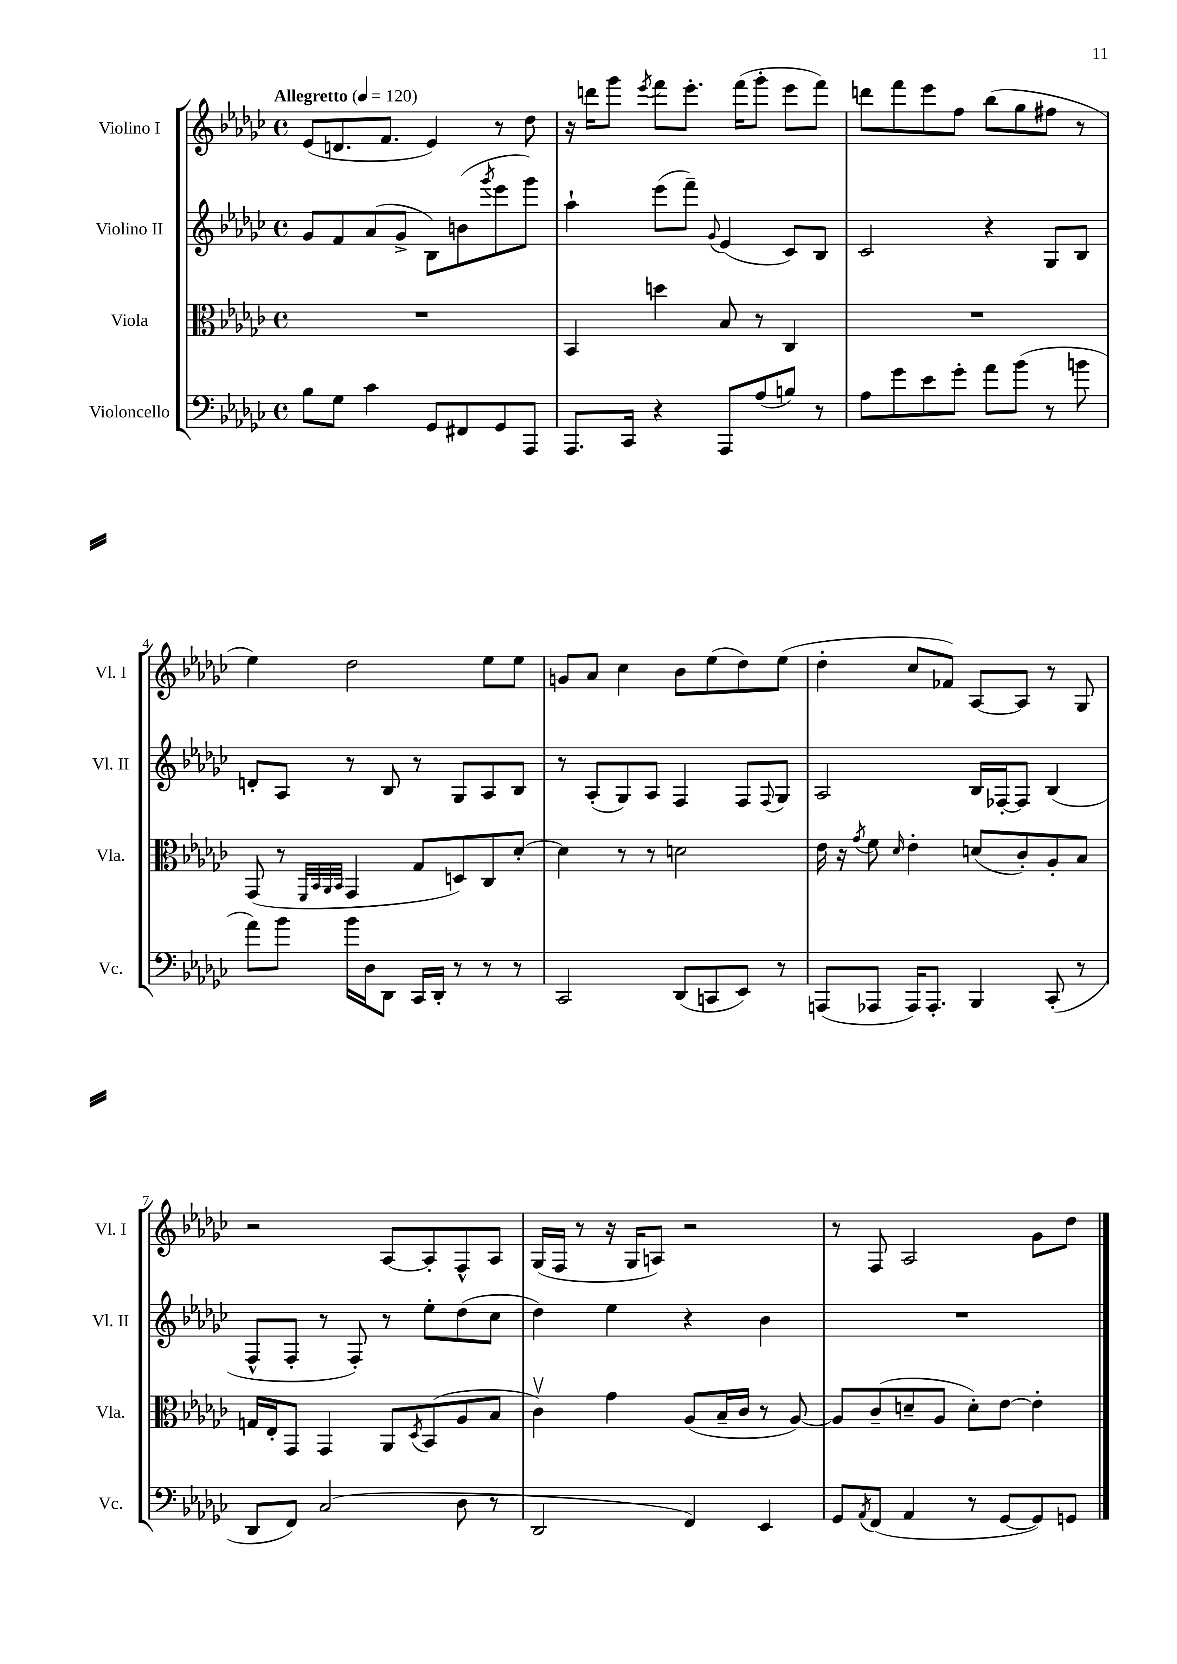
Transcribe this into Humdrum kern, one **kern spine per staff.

**kern	**kern	**kern	**kern
*part4	*part3	*part2	*part1
*staff4	*staff3	*staff2	*staff1
*I"Violoncello	*I"Viola	*I"Violino II	*I"Violino I
*I'Vc.	*I'Vla.	*I'Vl. II	*I'Vl. I
*clefF4	*clefC3	*clefG2	*clefG2
*k[b-e-a-d-g-c-]	*k[b-e-a-d-g-c-]	*k[b-e-a-d-g-c-]	*k[b-e-a-d-g-c-]
*M4/4	*M4/4	*M4/4	*M4/4
*met(c)	*met(c)	*met(c)	*met(c)
*MM120	*MM120	*MM120	*MM120
=1	=1	=1	=1
!	!	!	!LO:TX:a:B:t=Allegretto
8B-\L	1r	8g-/L	(8e-/L
8G-\J	.	8f/	8.dn/
4c-\	.	(8a-/	.
.	.	.	8.f/J
.	.	8g-^/J	.
8GG-/L	.	8B-\L)	4e-/)
8FF#X/	.	(8bn\	.
.	.	8qggg-/	.
8GG-/	.	8eee-\	8r
8AAA-/J	.	8ggg-\J)	8dd-\
=2	=2	=2	=2
8.AAA-/L	4BB-/	4aa-`\	16r
.	.	.	16dddn\KL
.	.	.	8ggg-\J
16CC-/Jk	.	.	.
.	.	.	8qeee-/
4r	4ddn\	(8eee-\L	8fff\L
.	.	8fff~\J)	8.eee-'\J
.	.	8qqg-/	.
8AAA-/L	8B-/	(4e-/	.
.	.	.	(16fff\KL
(8A-/	8r	.	8ggg-'\J
8Bn/J)	4C-/	8c-/L)	8eee-\L
8r	.	8B-/J	8fff\J)
=3	=3	=3	=3
8A-\L	1r	2c-/	8dddn\L
8g-\	.	.	8fff\
8e-\	.	.	8eee-\
8g-'\J	.	.	8ff\J
8a-\L	.	4r	(8bb-\L
(8b-\J	.	.	8gg-\
8r	.	8G-/L	8ff#X\J
8bn\	.	8B-/J	8r
!!LO:LB:g=z
=4	=4	=4	=4
8a-\L)	(8GG-/	8dn'/L	4ee-\)
8b-\J	8r	8A-/J	.
.	32qqFF/LLL	.	.
.	32qqBB-/	.	.
.	32qqAA-/	.	.
.	32qqBB-/JJJ	.	.
16b-\LL	4GG-/	8r	2dd-\
16D-\J	.	.	.
8DD-\J	.	8B-/	.
16CC-/LL	8G-/L	8r	.
16DD-'/JJ	.	.	.
8r	8Dn/)	8G-/L	.
8r	8C-/	8A-/	8ee-\L
8r	[8d-'/J	8B-/J	8ee-\J
=5	=5	=5	=5
2CC-/	4d-\]	8r	8gn/L
.	.	(8A-'/L	8a-/J
.	8r	8G-/)	4cc-\
.	8r	8A-/J	.
(8DD-/L	2dn\	4F/	8b-\L
8CCn/	.	.	(8ee-\
8EE-/J)	.	8F/L	8dd-\)
.	.	8qqF/	.
8r	.	8G-/J	(8ee-\J
=6	=6	=6	=6
(8AAAn/L	16e-\	2A-/	4dd-'\
.	16r	.	.
.	8qg-/	.	.
8AAA-X/J	8f\	.	.
.	16qqd-/	.	.
16AAA-/KL)	4e-'\	.	8cc-/L
8.AAA-'/J	.	.	.
.	.	.	8f-X/J)
4BBB-/	(8dn/L	16B-/LL	[8A-/L
.	.	[16F-X'/J	.
.	8c-'/)	8F-/J]	8A-/J]
(8CC-'/	8A-'/	(4B-/	8r
8r	8B-/J	.	8G-/
!!LO:LB:g=z
=7	=7	=7	=7
8DD-/L	16Gn/LL	8F^^/L	2r
.	16E-'/J	.	.
8FF/J)	8GG-/J	8F'/J	.
(2C-/	4GG-/	8r	.
.	.	8F'/)	.
.	8AA-/L	8r	[8A-/L
.	8qD-/	.	.
.	(8BB-/	8ee-'\L	8A-'/]
8D-\	8A-/	(8dd-\	8F^^/
8r	8B-/J	8cc-\J	8A-/J
=8	=8	=8	=8
2DD-/	4c-v\)	4dd-\)	(16G-/LL
.	.	.	16F/JJ
.	.	.	8r
.	4g-\	4ee-\	16r
.	.	.	16G-/KL
.	.	.	8An/J)
4FF/)	(8A-/L	4r	2r
.	16B-~/L	.	.
.	16c-/JJ	.	.
4EE-/	8r	4b-\	.
.	[8A-/)	.	.
=9	=9	=9	=9
8GG-/L	8A-/L]	1r	8r
8qAA-/	.	.	.
(8FF/J	(8c-~/	.	8F/
4AA-/	8dn~/	.	2A-/
.	8A-/J	.	.
8r	8d'\L)	.	.
[8GG-/L	[8e-\J	.	.
8GG-/])	4e-'\]	.	8g-\L
8GGn/J	.	.	8dd-\J
==	==	==	==
*-	*-	*-	*-
